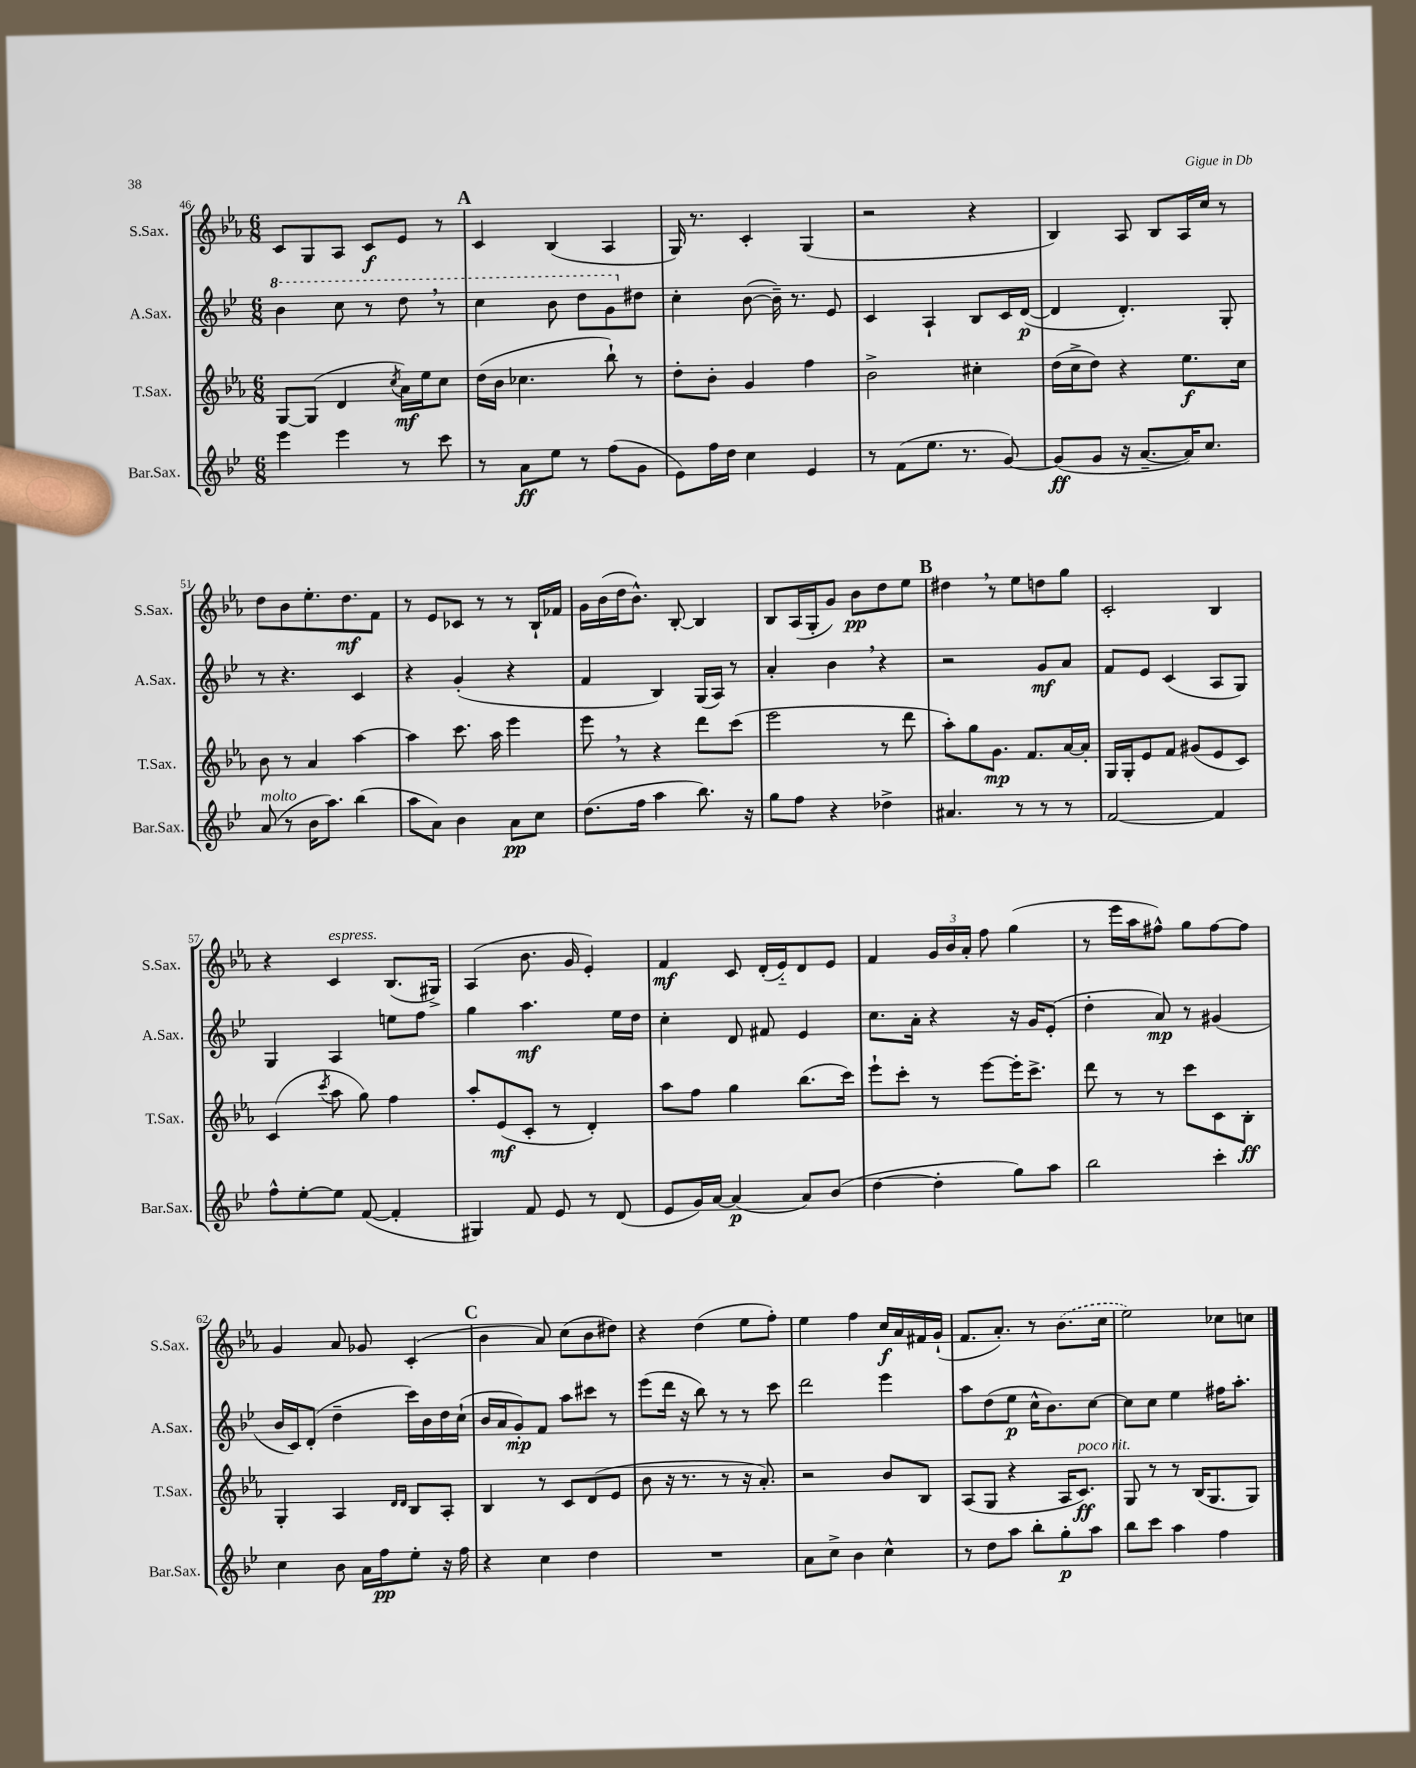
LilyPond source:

<<
\new StaffGroup <<
\new Staff = "s0" \with { instrumentName = "S.Sax." shortInstrumentName = "S.Sax." } {
    \clef treble \key ees \major \numericTimeSignature \time 6/8
    c'8 g8 aes8 c'8\f ees'8 r8 |
    \mark \markup { \bold "A" } c'4 bes4( aes4 |
    g16) r8. c'4-. g4( |
    r2 r4 |
    bes4) aes8 bes8 aes16 c''16 r8 |
    d''8 bes'8 ees''8.-. d''8.\mf f'8 |
    r8 ees'8 ces'8 r8 r8 bes16-! fes'16 |
    g'16 bes'16( d''16 bes'8.-^) bes8~-. bes4 |
    bes8 aes16( g16-. g'8) bes'8\pp d''8 ees''8 |
    \mark \markup { \bold "B" } dis''4 \breathe r8 ees''8 d''8 g''8 |
    c'2-. bes4 |
    r4 c'4^\markup { \italic "espress." } bes8.( gis16->) |
    aes4( bes'8. g'16 ees'4-.) |
    f'4\mf c'8 d'16-.( ees'16-_) d'8 ees'8 |
    f'4 \tuplet 3/2 { g'16 bes'16 aes'16-. } f''8 g''4( |
    r8 ees'''16 aes''16 fis''8-^) g''8 fis''8~ fis''8 |
    g'4 aes'8 ges'8 c'4-.( |
    \mark \markup { \bold "C" } bes'4 aes'8) c''8( bes'8 dis''8) |
    r4 d''4( ees''8 f''8-.) |
    ees''4 f''4 c''16\f aes'16 fis'16 g'16-!( |
    f'8. aes'8.-.) r8 \once \slurDashed bes'8.( c''16 |
    ees''2) ces''8 c''8 \bar "|." |
}
\new Staff = "s1" \with { instrumentName = "A.Sax." shortInstrumentName = "A.Sax." } {
    \clef treble \key bes \major \numericTimeSignature \time 6/8
    \ottava #1 bes''4 c'''8 r8 d'''8 \breathe r8 |
    \mark \markup { \bold "A" } c'''4 bes''8 d'''8 g''8 \ottava #0 dis''8 |
    c''4-. bes'8~( bes'16--) r8. ees'8 |
    c'4 a4-! bes8 c'16 d'16~\p( |
    d'4 d'4.-.) g8-. |
    r8 r4. c'4 |
    r4 g'4-.( r4 |
    f'4 bes4) g16( a16) r8 |
    a'4-. bes'4 \breathe r4 |
    \mark \markup { \bold "B" } r2 g'8\mf a'8 |
    f'8 ees'8 c'4( a8 g8) |
    g4 a4 e''8 f''8 |
    g''4 a''4.\mf ees''16 d''16 |
    c''4-. d'8 fis'8 ees'4 |
    c''8. a'16-. r4 r16 g'16 ees'8-.( |
    d''4-. a'8\mp) r8 gis'4( |
    bes'16 c'16) d'8-.( d''4-- c'''16) bes'16 d''16 c''16-!( |
    \mark \markup { \bold "C" } bes'16 a'16 g'8-.\mp) f'8 a''8 cis'''8 r8 |
    ees'''8( d'''16 r16 bes''8) r8 r8 c'''8 |
    d'''2 ees'''4 |
    a''8 d''8( ees''8\p c''16-^ bes'8.) c''8~ |
    c''8 c''8 ees''4 fis''16 a''8.-. \bar "|." |
}
\new Staff = "s2" \with { instrumentName = "T.Sax." shortInstrumentName = "T.Sax." } {
    \clef treble \key ees \major \numericTimeSignature \time 6/8
    g8~ g8( d'4 \acciaccatura { c''8 } aes'16\mf) ees''16 c''8 |
    \mark \markup { \bold "A" } d''16( bes'16 ces''4. bes''8-!) r8 |
    d''8-. bes'8-. g'4 f''4 |
    bes'2-> cis''4-. |
    d''16( c''16-> d''8) r4 ees''8.\f c''16 |
    bes'8 r8 aes'4 aes''4~ |
    aes''4 c'''8. aes''16 ees'''4 |
    ees'''8 \breathe r8 r4 d'''8 c'''8( |
    ees'''2 r8 d'''8 |
    \mark \markup { \bold "B" } aes''8-.) g''8 g'8.\mp f'8. aes'16~ aes'16-. |
    g16 g16-. ees'8 f'8 gis'8( ees'8 c'8) |
    c'4( \acciaccatura { c'''8 } aes''8 g''8) f''4 |
    aes''8-. ees'8\mf( c'8-. r8 d'4-.) |
    aes''8 f''8 g''4 bes''8.( c'''16) |
    ees'''8-! c'''8-. r8 ees'''8~ ees'''16-. c'''8.-> |
    d'''8 r8 r8 c'''8 c'8 bes8-.\ff |
    g4-. aes4 \grace { d'16 d'16 } bes8 aes8-. |
    \mark \markup { \bold "C" } bes4 r8 c'8 d'8( ees'8 |
    bes'8 r16 r8. r8 r16 aes'8.-.) |
    r2 bes'8 bes8 |
    aes8( g8 r4 aes16 c'8.\ff^\markup { \italic "poco rit." }) |
    g8 r8 r8 bes16( g8. g8) \bar "|." |
}
\new Staff = "s3" \with { instrumentName = "Bar.Sax." shortInstrumentName = "Bar.Sax." } {
    \clef treble \key bes \major \numericTimeSignature \time 6/8
    ees'''4 ees'''4 r8 c'''8 |
    \mark \markup { \bold "A" } r8 a'8\ff ees''8 r8 f''8( g'8 |
    ees'8) f''16 d''16 c''4 ees'4 |
    r8 f'8( ees''8. r8. g'8~) |
    g'8\ff( g'8 r16 a'8.~-- a'16) c''8. |
    a'8^\markup { \italic "molto" }( r8 bes'16 a''8.) bes''4( |
    a''8 a'8) bes'4 a'8\pp c''8 |
    d''8.( f''16 a''4 bes''8.) r16 |
    g''8 f''8 r4 des''4-> |
    \mark \markup { \bold "B" } ais'4. r8 r8 r8 |
    f'2~ f'4 |
    f''8-^ ees''8~-. ees''8 f'8~( f'4-. |
    gis4) f'8 ees'8 r8 d'8( |
    ees'8 g'16) a'16~ a'4\p( a'8) bes'8( |
    d''4~ d''4-. g''8) a''8 |
    bes''2 c'''4-. |
    c''4 bes'8 a'16 f''16\pp ees''8-. r16 f''16 |
    \mark \markup { \bold "C" } r4 c''4 d''4 |
    R2. |
    a'8 c''8-> bes'4 c''4-^ |
    r8 d''8 a''8 bes''8-. g''8-.\p a''8 |
    bes''8 c'''8 a''4 f''4 \bar "|." |
}
>>
>>
\layout { \context { \Score currentBarNumber = #46 } }
